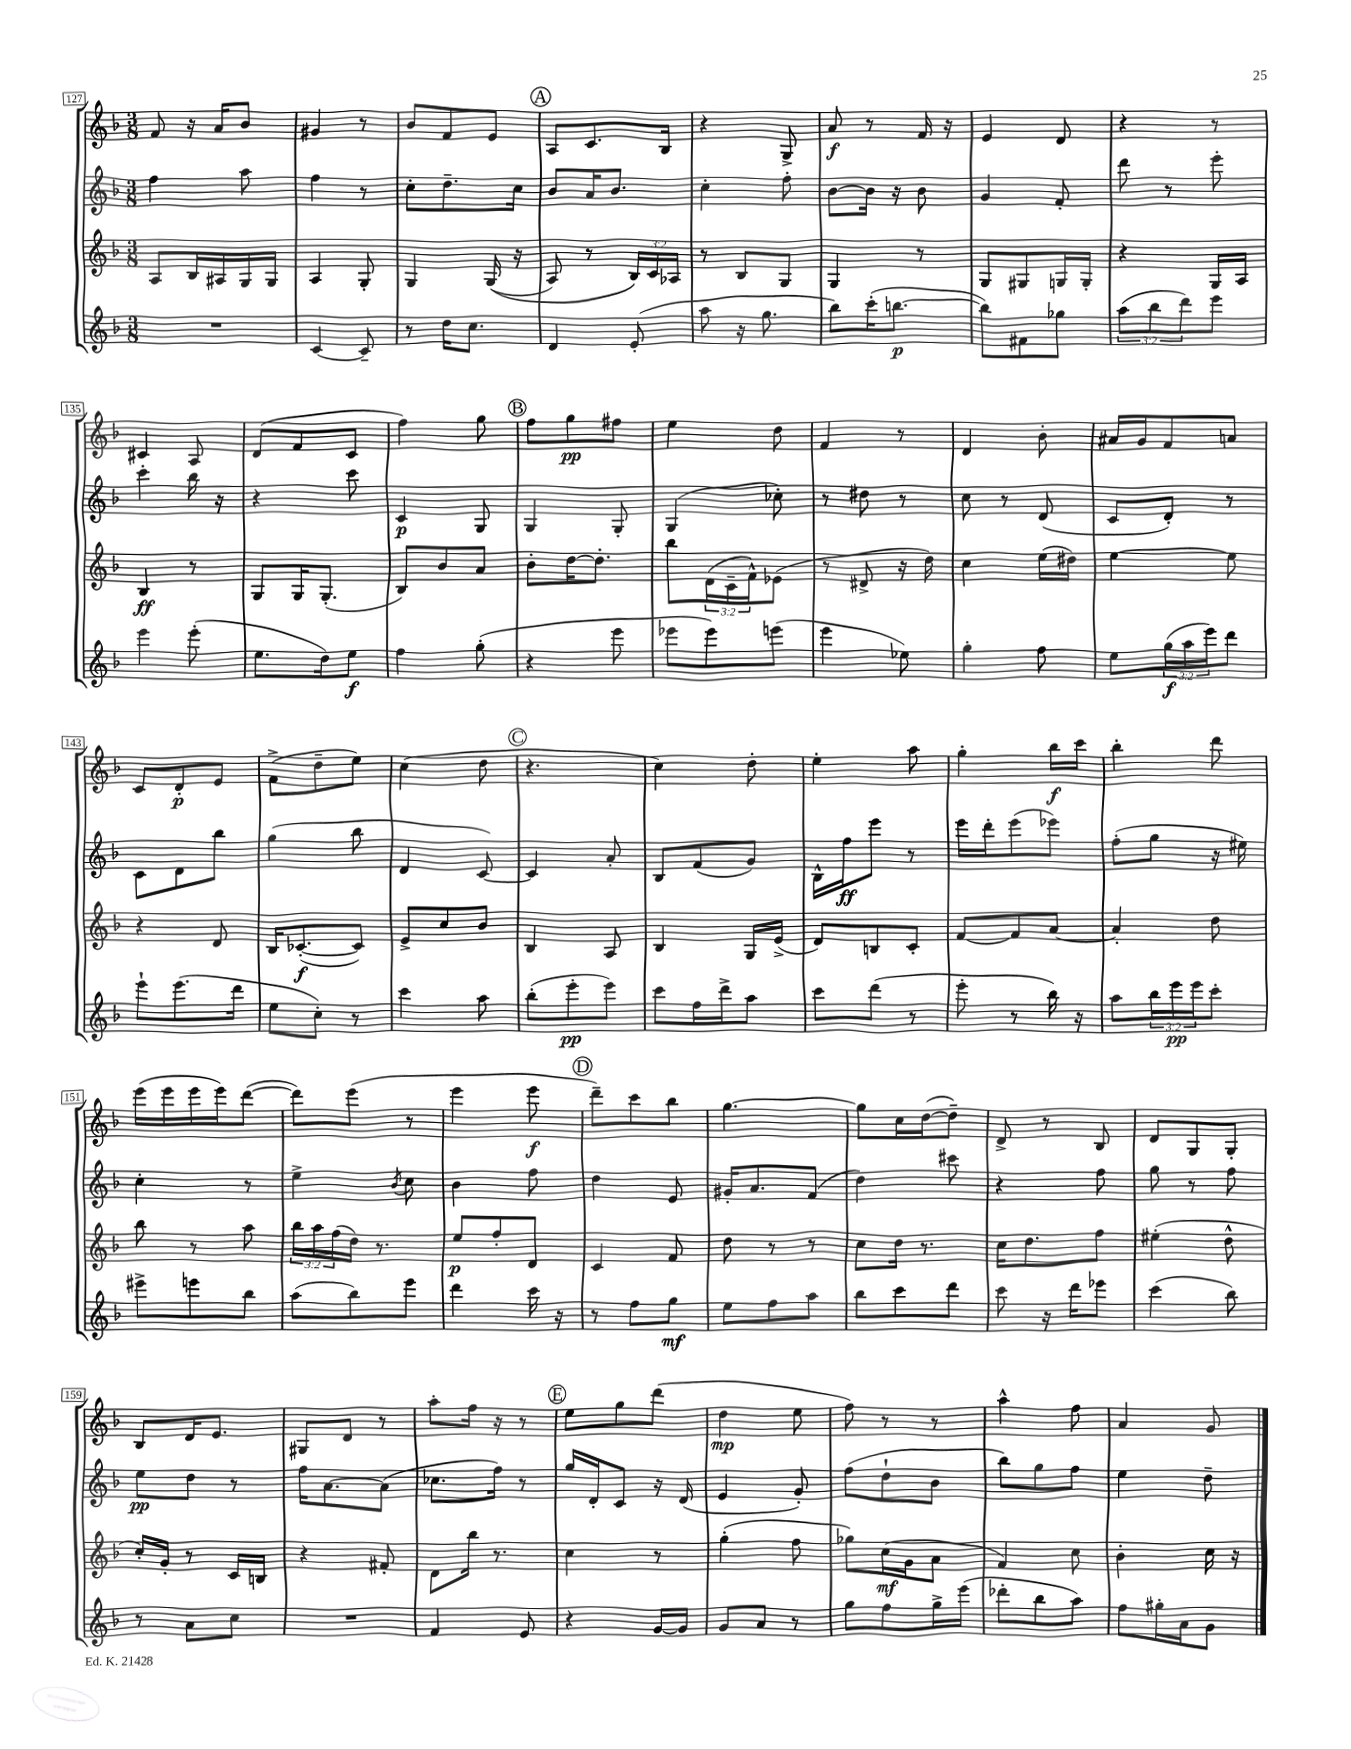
<<
\new StaffGroup <<
\new Staff = "s0" {
    \clef treble \key f \major \numericTimeSignature \time 3/8
    f'8 r16 a'16 bes'8 |
    gis'4 r8 |
    bes'8 f'8 e'8 |
    \mark \markup { \circle "A" } a8 c'8. bes16 |
    r4 g8-> |
    a'8\f r8 f'16 r16 |
    e'4 d'8 |
    r4 r8 |
    cis'4 a8 |
    d'8( f'8 c'8 |
    f''4) g''8 |
    \mark \markup { \circle "B" } f''8 g''8\pp fis''8 |
    e''4 d''8 |
    f'4 r8 |
    d'4 bes'8-. |
    ais'16 g'16 f'8 a'8 |
    c'8 d'8-.\p e'8 |
    f'8->( d''8-- e''8) |
    c''4( d''8 |
    \mark \markup { \circle "C" } r4. |
    c''4) d''8-. |
    e''4-. a''8 |
    g''4-. bes''16\f c'''16 |
    bes''4-. d'''8 |
    e'''16( e'''16 e'''16 e'''16) d'''8~( |
    d'''8) e'''8( r8 |
    e'''4 e'''8\f |
    \mark \markup { \circle "D" } d'''8--) c'''8 bes''8 |
    g''4.~ |
    g''8 c''16 d''16~( d''8--) |
    d'8-> r8 bes8 |
    d'8 g8 g8-. |
    bes8 d'16 e'8. |
    gis8 d'8 r8 |
    a''8-. f''16 r16 r8 |
    \mark \markup { \circle "E" } e''8 g''8 d'''8( |
    d''4\mp e''8 |
    f''8) r8 r8 |
    a''4-^ f''8 |
    a'4 g'8 \bar "|." |
}
\new Staff = "s1" {
    \clef treble \key f \major \numericTimeSignature \time 3/8
    f''4 a''8 |
    f''4 r8 |
    c''8-. d''8.-- c''16 |
    \mark \markup { \circle "A" } bes'8 a'16 bes'8. |
    c''4-. f''8-. |
    bes'8~ bes'16 r16 bes'8 |
    g'4 f'8-. |
    d'''8 r8 e'''8-. |
    c'''4-. bes''16 r16 |
    r4 c'''8 |
    c'4\p g8 |
    \mark \markup { \circle "B" } g4 g8-. |
    g4( ces''8-.) |
    r8 dis''8 r8 |
    c''8 r8 d'8( |
    c'8 d'8-.) r8 |
    c'8 d'8 bes''8 |
    g''4( bes''8 |
    d'4 c'8~) |
    \mark \markup { \circle "C" } c'4 a'8-. |
    bes8 f'8( g'8) |
    bes16-^ f''16\ff e'''8 r8 |
    e'''16 d'''16-. e'''8( ees'''8) |
    f''8-.( g''8 r16 eis''16) |
    c''4-. r8 |
    e''4-> \acciaccatura { bes'8 } c''8 |
    bes'4 f''8 |
    \mark \markup { \circle "D" } d''4 e'8 |
    gis'16-. a'8. f'8( |
    d''4) cis'''8 |
    r4 f''8 |
    g''8 r8 f''8 |
    e''8\pp d''8 r8 |
    f''16 a'8.~ a'8( |
    ces''8. f''16) r8 |
    \mark \markup { \circle "E" } g''16 d'16-. c'8 r16 d'16( |
    e'4 g'8-.) |
    f''8( d''8-! bes'8 |
    bes''8) g''8 f''8 |
    e''4 d''8-- \bar "|." |
}
\new Staff = "s2" {
    \clef treble \key f \major \numericTimeSignature \time 3/8 \override Staff.TupletNumber.text = #tuplet-number::calc-fraction-text
    a8 bes16 ais16 g16 g16 |
    a4 g8-. |
    g4 g16(\( r16 |
    \mark \markup { \circle "A" } a8) r8 \tuplet 3/2 { bes16\) c'16 aes16 } |
    r8 bes8 g8 |
    g4 r8 |
    g8 gis8 g16 g16-. |
    r4 g16 a16 |
    bes4\ff r8 |
    g8 g16 g8.-.( |
    bes8) bes'8 a'8 |
    \mark \markup { \circle "B" } bes'8-. d''16~ d''8.-. |
    bes''8 \tuplet 3/2 { d'16( c'16-- f'16-^) } ees'8( |
    r8 dis'8-> r16 d''16) |
    c''4 e''16( dis''16) |
    e''4~ e''8 |
    r4 d'8 |
    bes16 ces'8.~-.\f( ces'8) |
    e'8-> c''8 bes'8 |
    \mark \markup { \circle "C" } bes4 a8 |
    bes4 g16 e'16->( |
    d'8) b8 c'8-. |
    f'8~ f'8 a'8~ |
    a'4-. d''8 |
    bes''8 r8 a''8 |
    \tuplet 3/2 { bes''16 a''16 f''16( } d''16) r8. |
    e''8\p f''8-. d'8 |
    \mark \markup { \circle "D" } c'4 f'8 |
    d''8 r8 r8 |
    c''8 d''16 r8. |
    c''16 d''8. f''8 |
    eis''4-.( d''8-^ |
    c''16-.) g'16-. r8 c'16 b16 |
    r4 fis'8-. |
    d'8 bes''16 r8. |
    \mark \markup { \circle "E" } c''4 r8 |
    g''4-.( f''8 |
    ges''8) c''16\mf( g'16 a'8 |
    f'4) c''8 |
    bes'4-. c''16 r16 \bar "|." |
}
\new Staff = "s3" {
    \clef treble \key f \major \numericTimeSignature \time 3/8 \override Staff.TupletNumber.text = #tuplet-number::calc-fraction-text
    R4. |
    c'4~ c'8-- |
    r8 d''16 c''8. |
    \mark \markup { \circle "A" } d'4 e'8-.( |
    a''8 r16 g''8. |
    bes''8) c'''16-.( b''8.~\p |
    b''8) fis'8 ges''8 |
    \tuplet 3/2 { a''8( bes''8 d'''8) } e'''8 |
    e'''4 e'''8-.( |
    e''8. d''16) e''8\f |
    f''4 g''8-.( |
    \mark \markup { \circle "B" } r4 e'''8 |
    ees'''8 ees'''8) e'''8( |
    e'''4 ees''8) |
    g''4-. f''8 |
    e''8 \tuplet 3/2 { g''16\f( a''16 e'''16) } d'''8 |
    e'''8-! e'''8.( d'''16 |
    e''8 c''8-.) r8 |
    c'''4 a''8 |
    \mark \markup { \circle "C" } bes''8-.( e'''8-.\pp e'''8) |
    c'''8 f''16 d'''16-> a''8 |
    c'''8 d'''8( r8 |
    e'''8-. r8 bes''16) r16 |
    a''8 \tuplet 3/2 { bes''16 e'''16\pp e'''16 } c'''8-. |
    eis'''8-> e'''8 bes''8 |
    a''8( bes''8) e'''8 |
    d'''4 c'''16 r16 |
    \mark \markup { \circle "D" } r8 f''8 g''8\mf |
    e''8 f''8 a''8 |
    bes''8 c'''8 d'''8 |
    c'''8 r16 d'''16 ees'''8 |
    c'''4( bes''8) |
    r8 a'8 c''8 |
    R4. |
    f'4 e'8 |
    \mark \markup { \circle "E" } r4 g'16~ g'16 |
    g'8 a'8 r8 |
    g''8 f''8 g''16-> e'''16( |
    des'''8-. bes''8 a''8) |
    f''8 gis''16-. a'16 g'8 \bar "|." |
}
>>
>>
\layout { \context { \Score currentBarNumber = #127 \override BarNumber.stencil = #(make-stencil-boxer 0.1 0.3 ly:text-interface::print) } }
